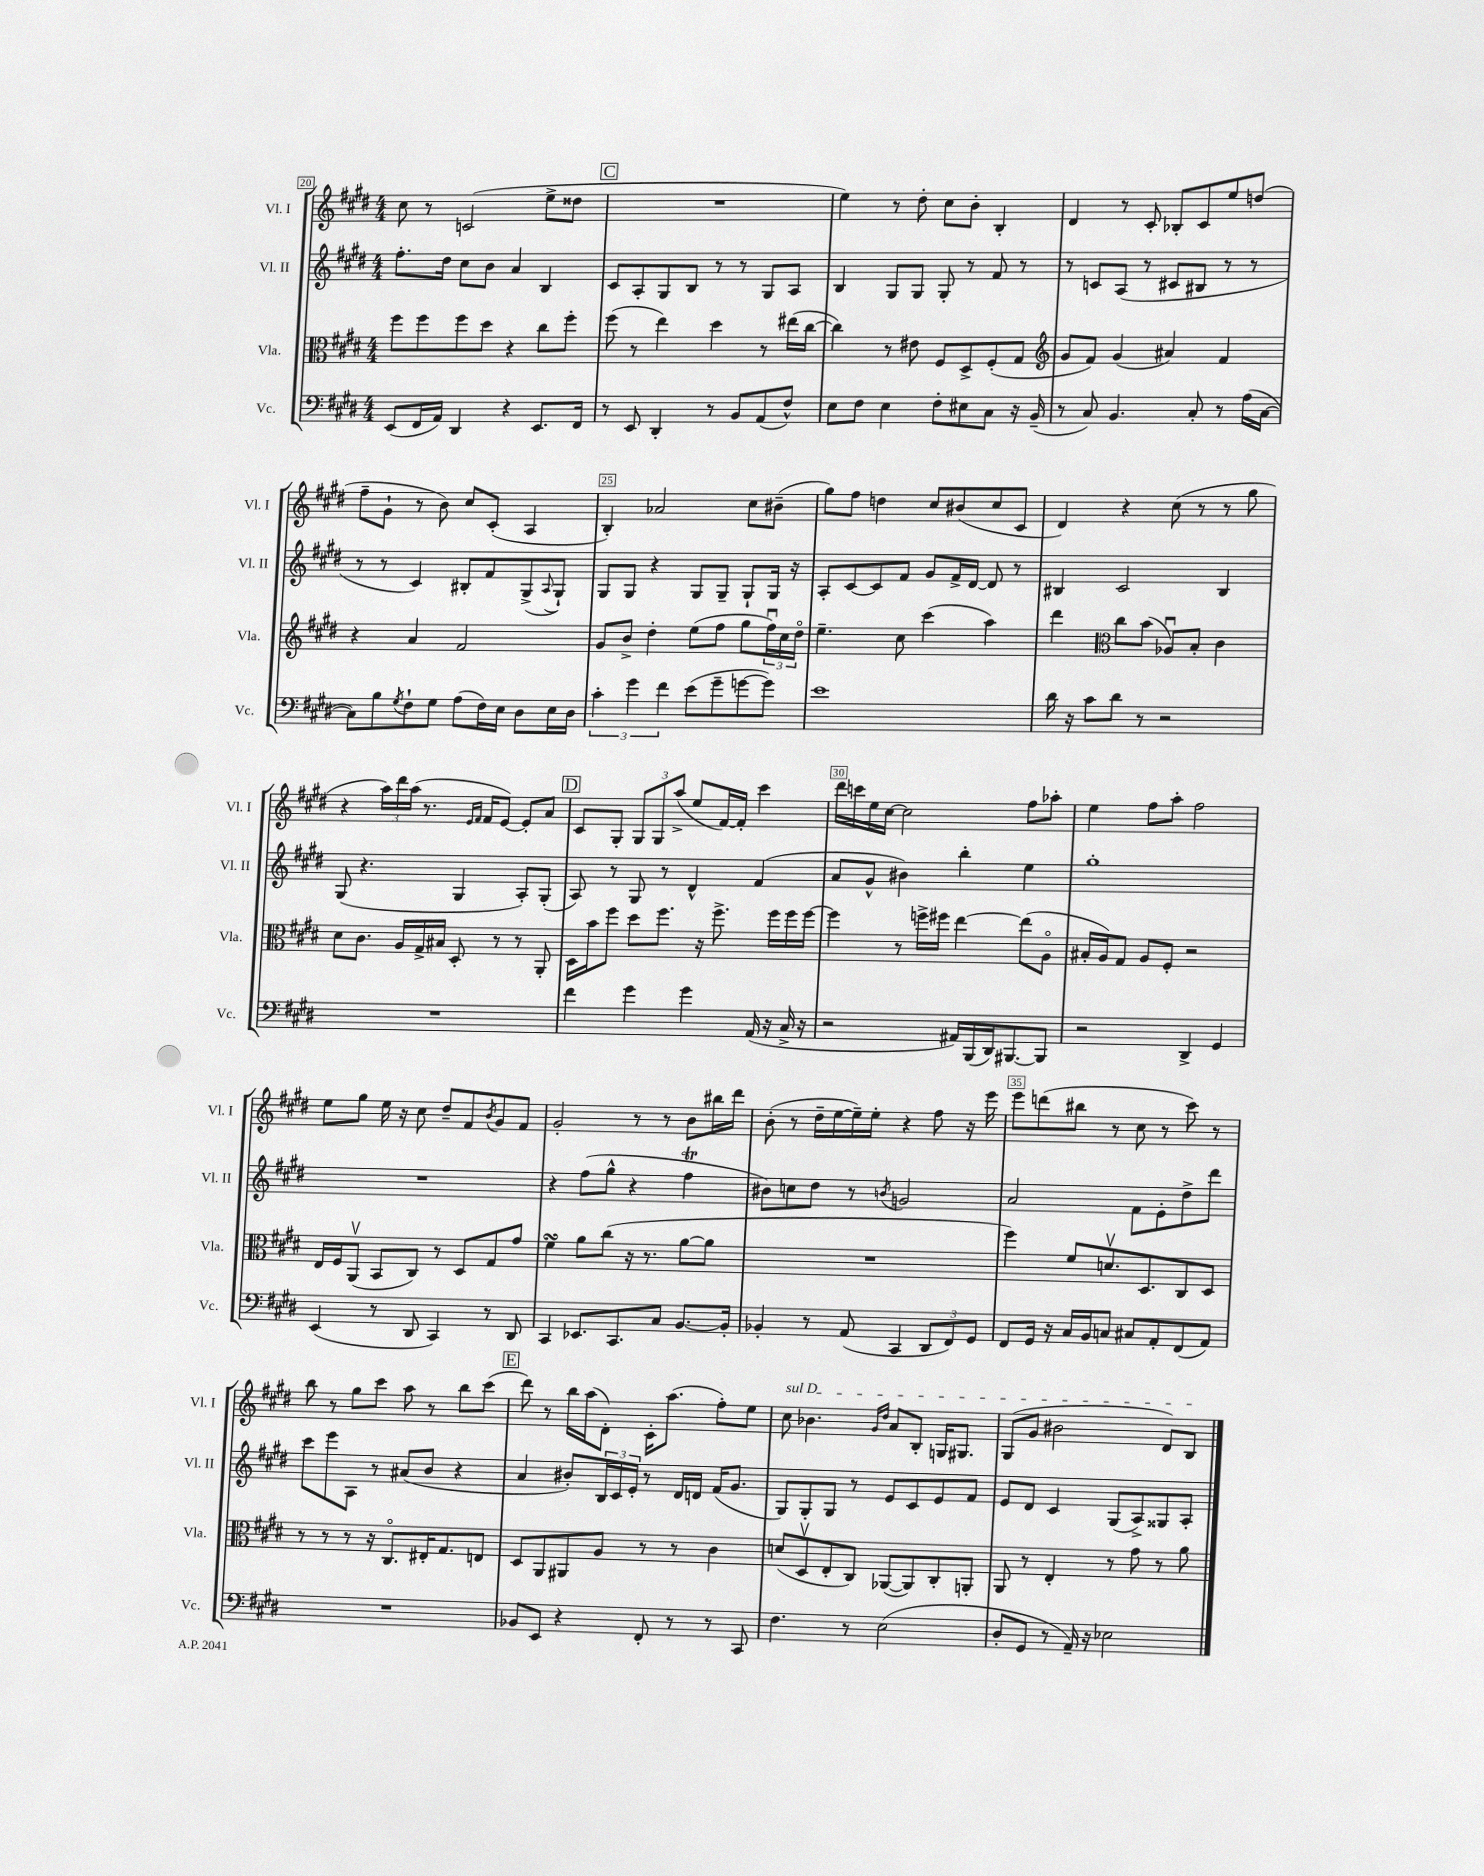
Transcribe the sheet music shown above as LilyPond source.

<<
\new StaffGroup <<
\new Staff = "s0" \with { instrumentName = "Vl. I" shortInstrumentName = "Vl. I" } {
    \clef treble \key e \major \numericTimeSignature \time 4/4
    cis''8 r8 c'2( e''8-> disis''8 |
    \mark \markup { \box "C" } R1 |
    e''4) r8 dis''8-. cis''8 b'8-. b4-. |
    dis'4 r8 cis'8-. bes8-. cis'8 e''8 d''8( |
    fis''8-- gis'8-! r8 b'8) cis''8 cis'8-.( a4 |
    b4-.) aes'2 cis''8 bis'8--( |
    gis''8) fis''8 d''4 cis''8 bis'8( cis''8 cis'8 |
    dis'4) r4 cis''8( r8 r8 gis''8 |
    r4 \tuplet 3/2 { a''16) dis'''16 a''16( } r8. \grace { e'16 fis'16 } fis'16 e'8~) e'8-. a'8 |
    \mark \markup { \box "D" } cis'8 gis8-. \tuplet 3/2 { gis8 gis8 a''8->( } e''8 fis'16~) fis'16-. cis'''4 |
    dis'''16 c'''16 e''16 cis''16~ cis''2 fis''8 aes''8-. |
    e''4 fis''8 a''8-. fis''2 |
    e''8 gis''8 e''16 r16 cis''8 dis''8-- fis'8 \acciaccatura { b'8 } gis'8 fis'8 |
    gis'2-. r8 r8 b'8 bis''16 dis'''16 |
    b'8-.( r8 dis''16-- e''16~ e''16--) e''16-. r4 fis''8 r16 e'''16 |
    e'''8 d'''8( bis''8 r8 cis''8 r8 cis'''8) r8 |
    b''8 r8 gis''8 cis'''8 a''8 r8 b''8 cis'''8( |
    \mark \markup { \box "E" } dis'''8) r8 b''16 a''16( dis'8-.) cis'16-. a''8.( fis''8-.) e''8 |
    \once \override TextSpanner.bound-details.left.text = \markup { \italic "sul D" } cis''8\startTextSpan bes'4. \grace { gis'16 dis''16 } a'8 b8-. g16 gis8. |
    gis8( gis'8 bis'2 dis'8) b8\stopTextSpan \bar "|." |
}
\new Staff = "s1" \with { instrumentName = "Vl. II" shortInstrumentName = "Vl. II" } {
    \clef treble \key e \major \numericTimeSignature \time 4/4
    fis''8.-. dis''16 cis''8 b'8 a'4 b4 |
    \mark \markup { \box "C" } cis'8 a8-. gis8 b8 r8 r8 gis8 a8 |
    b4 gis8 gis8 gis8-. r8 fis'8 r8 |
    r8 c'8 a8( r8 cis'8 bis8 r8 r8 |
    r8 r8 cis'4) bis8-. fis'8 gis8->( \appoggiatura { a8 } gis8-!) |
    gis8 gis8 r4 gis8 gis8-- gis8-! gis16 r16 |
    a8-. cis'8~ cis'8 fis'8 gis'8 fis'16-> dis'16~ dis'8 r8 |
    bis4 cis'2 bis4 |
    gis8( r4. gis4 a8-.) gis8-.( |
    \mark \markup { \box "D" } a8) r8 gis8 r8 dis'4-^ fis'4( |
    a'8 gis'8-^ bis'4) b''4-. e''4 |
    gis''1-. |
    R1 |
    r4 fis''8( gis''8-^ r4 fis''4\trill |
    bis'8) c''8 dis''8 r8 \acciaccatura { b'8 } g'2 |
    a'2 fis'8 e'8-. dis''8-> dis'''8 |
    cis'''8 e'''8 a8 r8 ais'8( b'8 r4 |
    \mark \markup { \box "E" } a'4 bis'8-.) \tuplet 3/2 { b16 cis'16 e'16-. } r8 dis'16 d'16 fis'16( gis'8. |
    gis8) gis8-. gis8 r8 e'8 cis'8 e'8 fis'8 |
    e'8 dis'8 cis'4 gis8( a8->) gisis8 a8-. \bar "|." |
}
\new Staff = "s2" \with { instrumentName = "Vla." shortInstrumentName = "Vla." } {
    \clef alto \key e \major \numericTimeSignature \time 4/4
    fis''8 fis''8 fis''8 dis''8 r4 cis''8 fis''8-. |
    \mark \markup { \box "C" } fis''8( r8 e''4) dis''4 r8 eis''16( cis''16~ |
    cis''4) r8 eis'8 fis8 dis8-> fis8-.( gis8 |
    \clef treble gis'8 fis'8) gis'4( ais'4) fis'4 |
    r4 a'4 fis'2 |
    gis'8 b'8-> dis''4-. e''8( fis''8 gis''8 \tuplet 3/2 { fis''16\downbow) cis''16 dis''16\flageolet } |
    e''4.-- cis''8 cis'''4( a''4) |
    dis'''4 \clef alto cis''8 b'8( aes8\downbow) b8-. cis'4 |
    dis'8 cis'8. a16 gis16-> bis16 dis8-. r8 r8 a,8-. |
    \mark \markup { \box "D" } dis16 b'16 fis''8 dis''8 fis''8. r16 fis''8.-> fis''16 fis''16 fis''16~ |
    fis''4 r8 f''16-> fis''16 e''4~ e''8( a8\flageolet |
    bis16-. a16) gis8 a8 fis8-. r2 |
    e16 fis16 a,8\upbow( b,8 cis8) r8 dis8 gis8 gis'8 |
    fis'4\turn a'8 cis''8( r16 r8. a'8~ a'8 |
    R1 |
    fis''4) fis'8 d'8.\upbow dis8. cis8 dis8 |
    r8 r8 r8 r16 cis8.\flageolet eis16-. gis8. e8 |
    \mark \markup { \box "E" } dis8 a,8 ais,8 a8 r8 r8 cis'4 |
    d'8( dis8\upbow e8-. cis8) aes,8~( aes,8) cis8-. a,8-. |
    a,8 r8 e4-. r8 gis'8 r8 a'8 \bar "|." |
}
\new Staff = "s3" \with { instrumentName = "Vc." shortInstrumentName = "Vc." } {
    \clef bass \key e \major \numericTimeSignature \time 4/4
    e,8( fis,16 a,16) dis,4 r4 e,8. fis,16 |
    \mark \markup { \box "C" } r8 e,8 dis,4-. r8 b,8 a,8( fis8-^) |
    e8 fis8 e4 fis8-. eis8 cis8 r16 b,16--( |
    r8 cis8) b,4. cis8-. r8 a16( cis16~ |
    cis8) b8 \acciaccatura { gis8 } fis8-! gis8 a8( fis16) e16 dis8 e16 dis16 |
    \tuplet 3/2 { cis'4-. gis'4 fis'4 } e'8( gis'8-- g'8~ g'8) |
    e'1 |
    dis'16 r16 cis'8 dis'8 r8 r2 |
    R1 |
    \mark \markup { \box "D" } fis'4 gis'4 gis'4 a,16( r16 cis16-> r16 |
    r2 ais,16) b,,16( dis,16) bis,,8.~ bis,,8 |
    r2 dis,4-> gis,4 |
    e,4( r8 dis,8 cis,4) r8 dis,8 |
    cis,4 ees,8. cis,8. cis8 b,8.~ b,16-. |
    bes,4-. r8 a,8( cis,4 \tuplet 3/2 { dis,8 fis,8) gis,8 } |
    fis,8 gis,16 r16 cis16 b,16 c8 cis8 a,8-. fis,8( a,8) |
    R1 |
    \mark \markup { \box "E" } bes,8 e,8 r4 fis,8-. r8 r8 cis,8 |
    fis4. r8 e2( |
    dis8-. gis,8 r8 a,16--) r16 ees2 \bar "|." |
}
>>
>>
\layout { \context { \Score currentBarNumber = #20 \override BarNumber.break-visibility = ##(#f #t #t) barNumberVisibility = #(every-nth-bar-number-visible 5) \override BarNumber.stencil = #(make-stencil-boxer 0.1 0.3 ly:text-interface::print) } }
